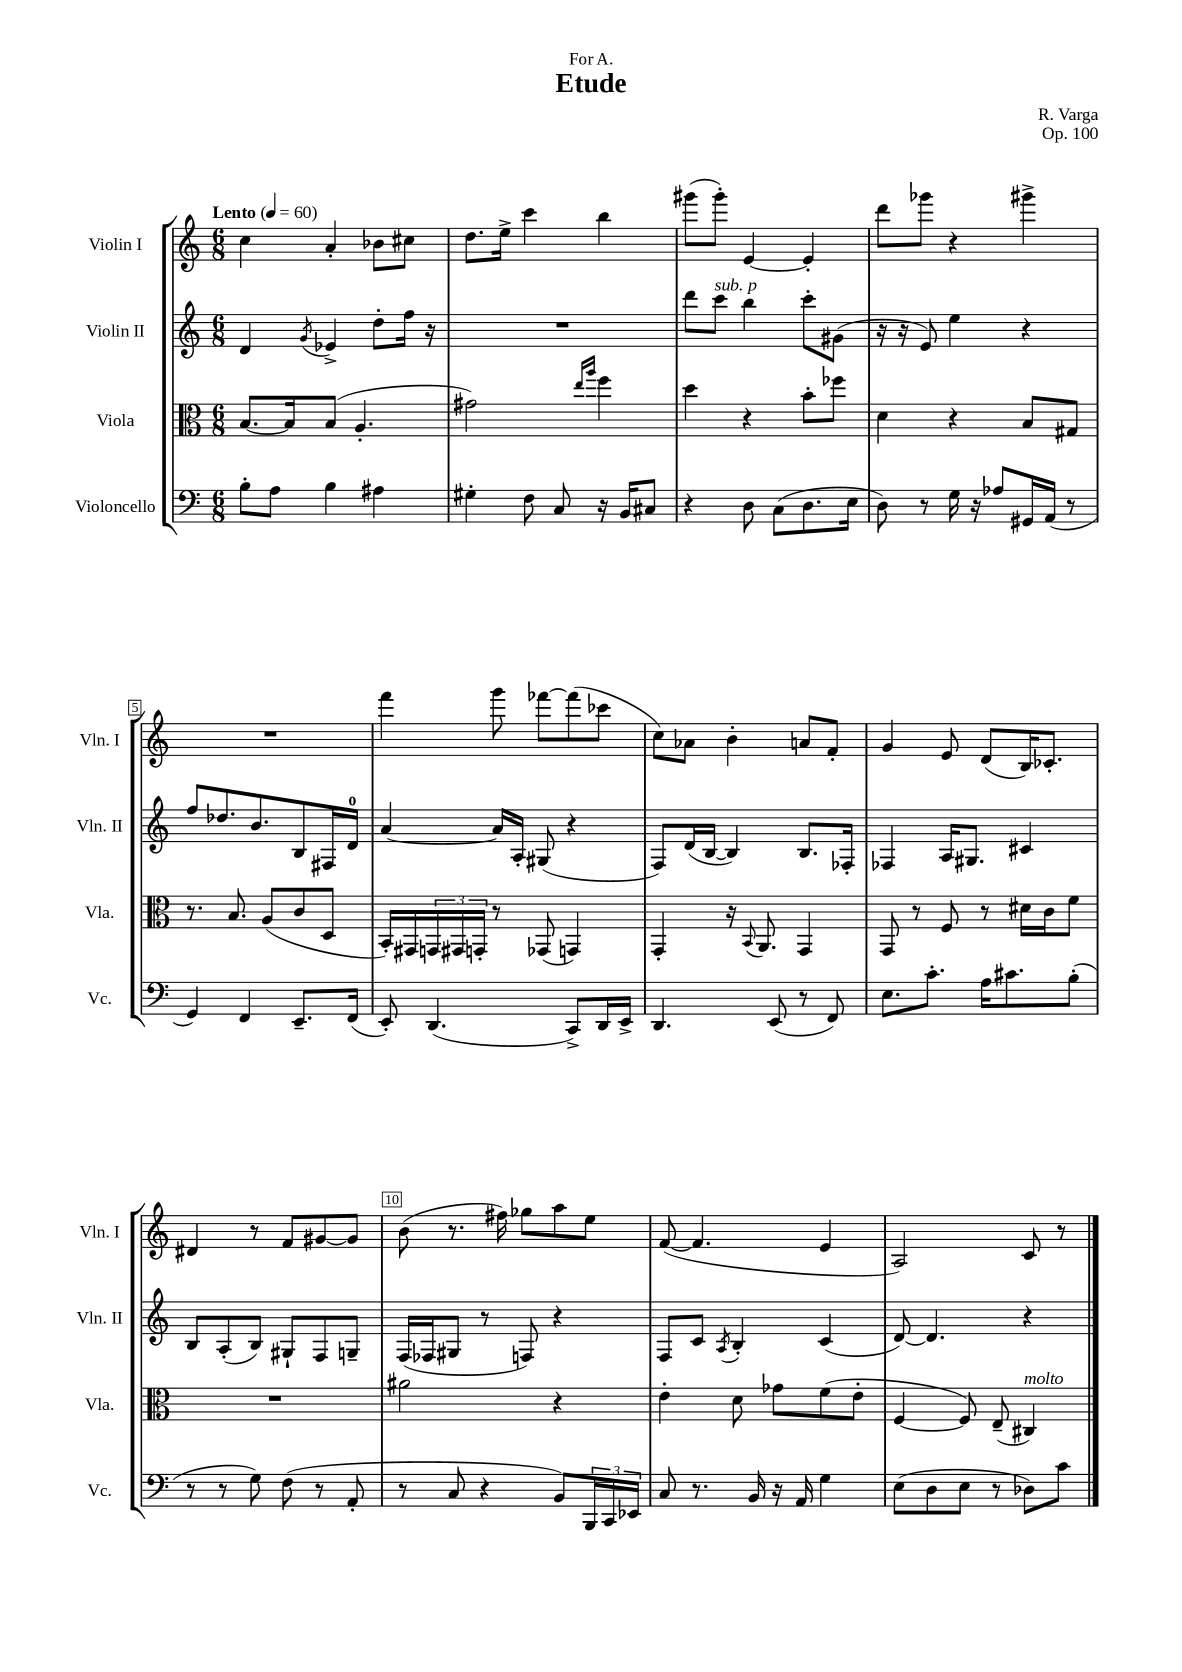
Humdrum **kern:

**kern	**kern	**kern	**kern
*part4	*part3	*part2	*part1
*staff4	*staff3	*staff2	*staff1
*I"Violoncello	*I"Viola	*I"Violin II	*I"Violin I
*I'Vc.	*I'Vla.	*I'Vln. II	*I'Vln. I
*clefF4	*clefC3	*clefG2	*clefG2
*k[]	*k[]	*k[]	*k[]
*M6/8	*M6/8	*M6/8	*M6/8
*MM60	*MM60	*MM60	*MM60
=1	=1	=1	=1
!	!	!	!LO:TX:a:B:t=Lento
8B'\L	[8.B/L	4d/	4cc\
8A\J	.	.	.
.	16B/k]	.	.
.	.	8qg/	.
4B\	(8B/J	4e-X^/	4a'/
.	4.A'/	.	.
4A#X\	.	8dd'\L	8b-X\L
.	.	16ff\Jk	8cc#X\J
.	.	16r	.
=2	=2	=2	=2
4G#X'\	2g#X\)	2.r	8.dd\L
.	.	.	16ee^\Jk
8F\	.	.	4ccc\
8C/	.	.	.
.	16qqee/LL	.	.
.	16qqaa/JJ	.	.
16r	4ff\	.	4bb\
16BB/KL	.	.	.
8C#X/J	.	.	.
=3	=3	=3	=3
4r	4dd\	8ddd\L	(8ggg#X\L
!	!	!LO:TX:a:i:t=sub. p	!
.	.	8ccc\J	8ggg#'\J)
8D\	4r	4bb\	[4e/
(8C\L	.	.	.
8.D\	8b'\L	8ccc'\L	4e'/]
.	8ff-X\J	(8g#X\J	.
16E\Jk	.	.	.
=4	=4	=4	=4
8D\)	4d\	16r	8ddd\L
.	.	16r	.
8r	.	8e/)	8ggg-X\J
16G\	4r	4ee\	4r
16r	.	.	.
8A-X/L	.	.	.
16GG#X/L	8B/L	4r	4ggg#X^\
(16AA/JJ	.	.	.
8r	8G#X/J	.	.
!!LO:LB:g=z
=5	=5	=5	=5
4GG/)	8.r	8ff/L	2.r
.	.	8.dd-X/	.
.	8.B/	.	.
4FF/	.	.	.
.	.	8.b/	.
.	(8A/L	.	.
8.EE~/L	8c/	8B/	.
.	8D/J	16F#X/L	.
(16FF/Jk	.	16d/JJ	.
=6	=6	=6	=6
8EE'/)	16BB'/LL)	[4a/	4fff\
.	16GG#X/	.	.
(4.DD/	24GGn/	.	.
.	24GG#X/	.	.
.	24GGn'/JJ	.	.
.	8r	16a/LL]	8ggg\
.	.	16A'/JJ	.
.	(8GG-X/	(8G#X/	[8fff-X\L
8CC^/L)	4GGn/)	4r	(8fff-\]
16DD/L	.	.	8ccc-X\J
16EE^/JJ	.	.	.
=7	=7	=7	=7
4.DD/	4GG'/	8F/L)	8cc\L)
.	.	(16d/L	8a-X\J
.	.	[16B/JJ	.
.	16r	4B/])	4b'\
.	8qqBB/	.	.
.	8.AA/	.	.
(8EE/	.	.	.
8r	4GG/	8.B/L	8an/L
8FF/)	.	.	8f'/J
.	.	16F-X'/Jk	.
=8	=8	=8	=8
8.E\L	8GG/	4F-X/	4g/
.	8r	.	.
8.c'\J	.	.	.
.	8F/	16A/KL	8e/
.	.	8.G#X/J	.
16A\KL	8r	.	(8d/L
8.c#X\	.	.	.
.	16d#X\LL	4c#X/	16B/K)
.	16c\J	.	8.c-X'/J
(8B'\J	8f\J	.	.
!!LO:LB:g=z
=9	=9	=9	=9
8r	2.r	8B/L	4d#X/
8r	.	(8A'/	.
8G\)	.	8B/J)	8r
(8F\	.	8G#X`/L	8f/L
8r	.	8F/	[8g#X/
8AA'/	.	8Gn~/J	8g#/J]
=10	=10	=10	=10
8r	2a#X\	(16F/LL	(8b\
.	.	16F-X/J	.
8C/	.	8G#X/J	8.r
4r	.	8r	.
.	.	.	16ff#X\)
.	.	8Fn/)	8gg-X\L
8BB/L)	4r	4r	8aa\
24BBB/L	.	.	8ee\J
24CC/	.	.	.
24EE-X/JJ	.	.	.
=11	=11	=11	=11
8C/	4e'\	8F/L	([8f/
8.r	.	8c/J	4.f/]
.	.	8qA/	.
.	8d\	4B'/	.
16BB/	.	.	.
16r	8g-X\L	.	.
16AA/	.	.	.
4G\	(8f\	(4c/	4e/
.	8e'\J	.	.
=12	=12	=12	=12
(8E\L	[4F/	[8d/)	2A/)
8D\	.	4.d/]	.
8E\J	8F/])	.	.
8r	(8E~/	.	.
!	!LO:TX:a:i:t=molto	!	!
8D-X\L)	4C#X/)	4r	8c/
8c\J	.	.	8r
==	==	==	==
*-	*-	*-	*-
